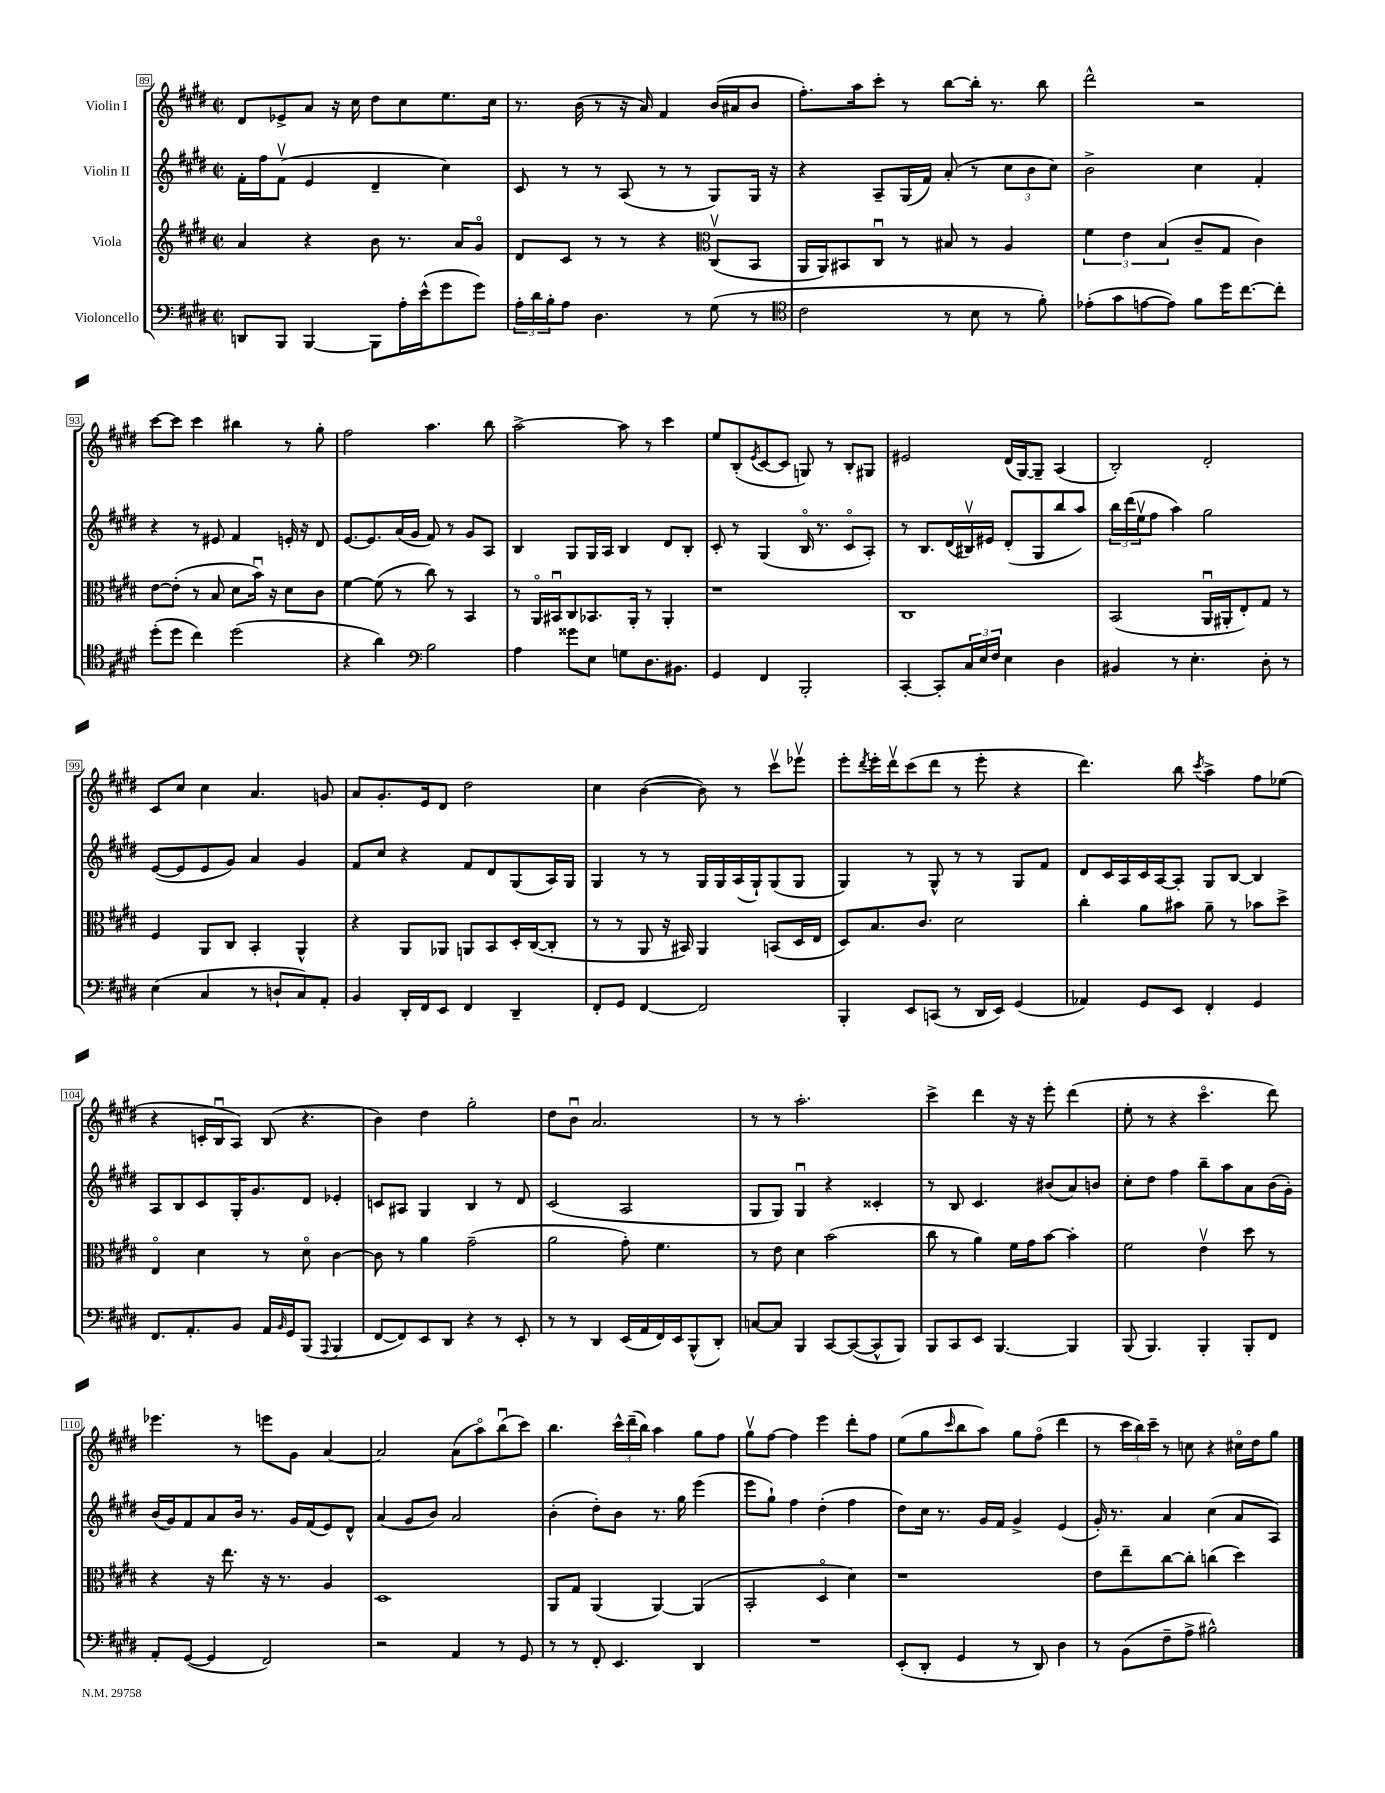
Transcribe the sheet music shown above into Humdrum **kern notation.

**kern	**kern	**kern	**kern
*staff4	*staff3	*staff2	*staff1
*clefF4	*clefG2	*clefG2	*clefG2
*k[f#c#g#d#]	*k[f#c#g#d#]	*k[f#c#g#d#]	*k[f#c#g#d#]
*M2/2	*M2/2	*M2/2	*M2/2
*met(c|)	*met(c|)	*met(c|)	*met(c|)
8DD	4a	16f#'	8d#
.	.	16ff#	.
8BBB	.	(8f#v	8e-^
[4BBB	4r	4e	8a
.	.	.	16r
.	.	.	16cc#
8BBB]	8b	4d#~	8dd#
16A'	8.r	.	8cc#
(16e^^	.	.	.
8g#	.	4cc#)	8.ee
.	16a	.	.
8g#)	8g#o	.	.
.	.	.	16cc#
=	=	=	=
24A'	8d#	8c#	8.r
24d#	.	.	.
24B'	.	.	.
8A	8c#	8r	.
.	.	.	(16b
4.D#	8r	8r	8r
.	8r	(8A	16r
.	.	.	16a)
.	4r	8r	4f#
8r	.	8r	.
*	*clefC3	*	*
(8G#	(8C#v	8G#)	(16b
.	.	.	16a#
8r	8BB	16G#	8b
.	.	16r	.
=	=	=	=
*clefC4	*	*	*
2c#	16AA	4r	8.ff#')
.	16AA)	.	.
.	8BB#	.	.
.	.	.	16aa
.	8C#u	8A~	8ccc#'
.	8r	(16G#	8r
.	.	16f#)	.
8r	8B#	(8a'	[8bb
8B	8r	8r	16bb']
.	.	.	8.r
8r	4A	12cc#	.
.	.	12b	.
8f#')	.	.	8bb
.	.	12cc#)	.
=	=	=	=
(8e-'	6f#	2b^	2ddd#^^
8g#	.	.	.
.	6e	.	.
[8e	.	.	.
.	(6B	.	.
8e])	.	.	.
8f#	8c#~	4cc#	2r
16dd#	8G#	.	.
[8.cc#	.	.	.
.	4c#)	4f#'	.
8cc#']	.	.	.
=	=	=	=
(8dd#'	[8e	4r	[8ccc#
8dd#	(8e']	.	8ccc#]
4cc#)	8r	8r	4ccc#
.	8B	8e#	.
(2dd#	8d#	4f#	4bb#
.	16bu)	.	.
.	16r	.	.
.	8d#	16e'	8r
.	.	16r	.
.	8c#	8d#	8gg#'
=	=	=	=
4r	[4f#	[8.e	2ff#
.	.	8.e]	.
4a)	(8f#]	.	.
.	8r	(16a	.
.	.	16g#	.
*clefF4	*	*	*
2B	8cc#)	8f#)	4.aa
.	8r	8r	.
.	4BB	8g#	.
.	.	8A	8bb
=	=	=	=
4A	8r	4B	[2aa^
.	16AAo	.	.
.	16BB#u	.	.
8g##	8C#	8G#	.
8E	8.BB-	16G#	.
.	.	16A	.
8G	.	4B	8aa]
.	16AA'	.	.
8.D#	8r	.	8r
.	4AA'	8d#	4ccc#
8.BB#	.	.	.
.	.	8B'	.
=	=	=	=
4GG#	1r	8c#'	8ee
.	.	8r	(8B'
.	.	.	8qe
4FF#	.	(4G#	[8c#
.	.	.	8c#]
2BBB'	.	16Bo	8G)
.	.	8.r	.
.	.	.	8r
.	.	8c#o	8B'
.	.	8A')	8G#
=	=	=	=
[4CC#'	1C#	8r	2e#
.	.	8.B	.
8CC#']	.	.	.
.	.	(16d#	.
24C#	.	16B#v)	.
24E	.	.	.
.	.	16e#	.
24F#	.	.	.
4E	.	(8d#'	(16d#
.	.	.	[16G#)
.	.	8G#	8G#~]
4D#	.	8bb	(4A
.	.	8aa)	.
=	=	=	=
4BB#	(2BB	24bb	2B')
.	.	(24ddd#	.
.	.	24eev	.
.	.	8ff#	.
8r	.	4aa)	.
4.E'	.	.	.
.	16AAu	2gg#	2d#'
.	16AA#'	.	.
.	8E')	.	.
8D#'	8G#	.	.
8r	8r	.	.
=	=	=	=
(4E	4F#	([8e	8c#
.	.	8e]	8cc#
4C#	8AA	8e	4cc#
.	8C#	8g#)	.
8r	4BB'	4a	4.a
8D`	.	.	.
8C#)	4AA^^	4g#	.
8AA'	.	.	8g
=	=	=	=
4BB	4r	8f#	8a
.	.	8cc#	8.g#'
16DD#'	8AA	4r	.
16FF#	.	.	16e
8EE	8AA-	.	8d#
4FF#	8AA	8f#	2dd#
.	8BB	8d#	.
4DD#~	16D#'	(8G#	.
.	([16C#	.	.
.	8C#']	16A)	.
.	.	16G#	.
=	=	=	=
8FF#'	8r	4G#	4cc#
8GG#	8r	.	.
[4FF#	8AA	8r	([4b
.	16r	8r	.
.	16BB#)	.	.
2FF#]	4AA	16G#	8b])
.	.	16G#	.
.	.	(16A	8r
.	.	16G#`)	.
.	(8BB	(8G#	8ccc#v
.	16D#	8G#	8eee-v
.	16E	.	.
=	=	=	=
4BBB'	8D#)	4G#)	8eee'
.	.	.	8qddd#
.	8.B	.	16eee'
.	.	.	16ddd#v
8EE	.	8r	(8ccc#
.	8.c#	.	.
(8CC	.	8G#^^	8ddd#
8r	2d#	8r	8r
16DD#	.	8r	8eee'
16EE)	.	.	.
(4GG#	.	8G#	4r
.	.	8f#	.
=	=	=	=
4AA-)	4cc#'	8d#	4.ddd#)
.	.	16c#	.
.	.	16A	.
8GG#	8a	16c#	.
.	.	[16A	.
8EE	8b#	8A']	8bb
.	.	.	8qccc#
4FF#'	8a~	8G#	4aa^
.	8r	[8B	.
4GG#	8b-	4B]	8ff#
.	8dd#^	.	(8ee-
=	=	=	=
8.FF#	4Eo	8A	4r
.	.	8B	.
8.AA'	.	.	.
.	4d#	8c#	16c'
.	.	.	16Bu
8BB	.	16G#'	8A)
.	.	8.g#	.
16AA	8r	.	(8B
16qqBB	.	.	.
16GG#	.	.	.
(8BBB	8d#o	8d#	4.r
8qqAAA	.	.	.
4BBB	[4c#	4e-'	.
=	=	=	=
[8FF#	8c#]	8c	4b)
8FF#])	8r	8A#	.
8EE	4a	4G#	4dd#
8DD#	.	.	.
4r	(2g#~	4B	2gg#'
8r	.	8r	.
8EE'	.	8d#	.
=	=	=	=
8r	2a	(2c#	8dd#
8r	.	.	8bu
4DD#	.	.	2.a
(16EE	8g#')	2A	.
16AA	.	.	.
16FF#)	4.f#	.	.
16EE	.	.	.
(8BBB^^	.	.	.
8DD#')	.	.	.
=	=	=	=
[8C	8r	8G#	8r
8C]	8e	8G#)	8r
4BBB	4d#	4G#u	2.aa'
[8CC#	(2b	4r	.
(8CC#_	.	.	.
8CC#^^]	.	4c##'	.
8BBB)	.	.	.
=	=	=	=
8BBB	8cc#	8r	4ccc#^
8CC#	8r	8B	.
8EE	4a)	4.c#	4ddd#
[4.BBB	.	.	.
.	16f#	.	16r
.	16g#	.	16r
.	[8b	(8b#	8eee'
4BBB]	4b']	8a)	(4ddd#
.	.	8b	.
=	=	=	=
(8BBB	2f#	8cc#'	8ee'
4.BBB)	.	8dd#	8r
.	.	4ff#	4r
4BBB'	4ev	8bb~	4.ccc#o
.	.	8aa	.
8BBB'	8dd#	8a	.
8FF#	8r	(16b	8ddd#)
.	.	16g#')	.
=	=	=	=
8AA'	4r	(16b	4.eee-
.	.	16g#)	.
([8GG#	.	8f#	.
4GG#]	16r	8a	.
.	8.ee	.	.
.	.	16b	8r
.	.	8.r	.
2FF#)	16r	.	8eee
.	8.r	.	.
.	.	16g#	8g#
.	.	(16f#	.
.	4A	8e)	[4a
.	.	8d#^^	.
=	=	=	=
2r	1D#	(4a	2a]
.	.	8g#	.
.	.	8b)	.
4AA	.	2a	(8a
.	.	.	8aao)
8r	.	.	(8bbu
8GG#	.	.	8ccc#)
=	=	=	=
8r	8AA	(4b'	4.bb
8r	8G#	.	.
8FF#'	(4AA	8dd#')	.
4.EE	.	8b	24ccc#^^
.	.	.	(24ddd#~
.	.	.	24bb)
.	[4AA)	8.r	4aa
.	.	16gg#	.
4DD#	(4AA]	(4eee	8gg#
.	.	.	8ff#
=	=	=	=
1r	2BB'	8eee	8gg#v
.	.	8gg#`)	[8ff#
.	.	4ff#	4ff#]
.	4D#o	(4dd#'	4eee
.	4d#)	4ff#	8ddd#'
.	.	.	8ff#
=	=	=	=
(8EE'	1r	8dd#)	(8ee
8DD#'	.	16cc#	8gg#
.	.	8.r	.
.	.	.	16qqccc#
4GG#	.	.	8bb
.	.	16g#	8aa)
.	.	16f#	.
8r	.	4g#^	8gg#
8DD#)	.	.	(8ff#o
4D#	.	(4e	4ddd#
=	=	=	=
8r	8e	16g#')	8r
.	.	8.r	.
(8BB	8ee~	.	24ccc#
.	.	.	24bb)
.	.	.	24ccc#~
8F#~	[8cc#	4a	8r
8A^	8cc#']	.	8cc
2B#^^)	(4cc	(4cc#	4r
.	4dd#)	8a	16cc#o
.	.	.	16dd#
.	.	8A)	8gg#
==	==	==	==
*-	*-	*-	*-
